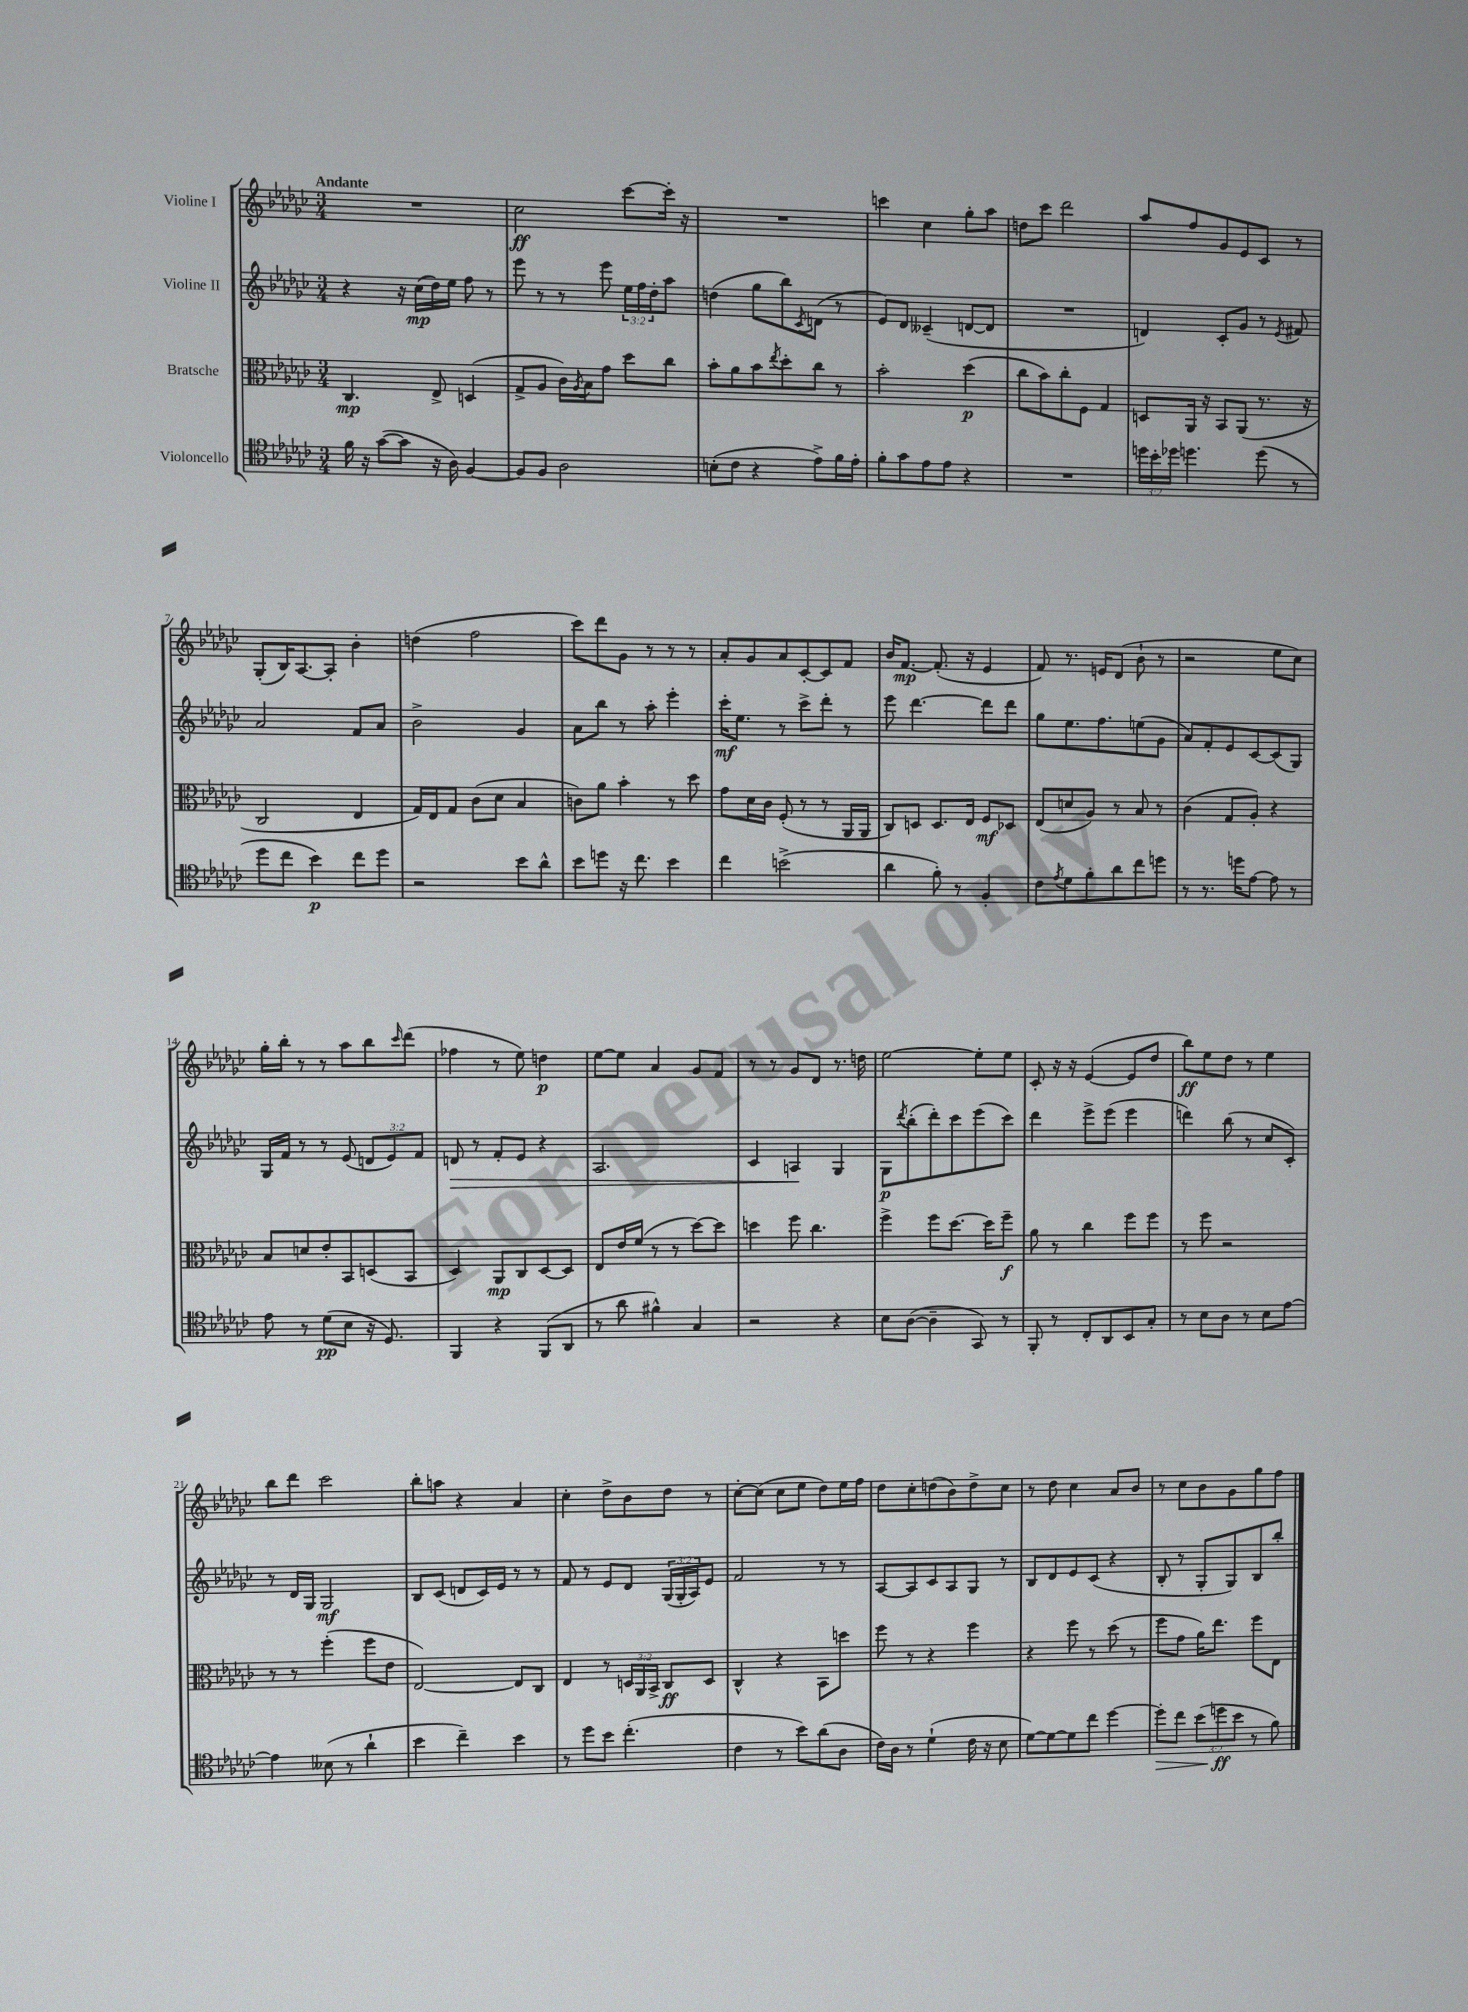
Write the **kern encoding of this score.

**kern	**kern	**kern	**kern
*staff4	*staff3	*staff2	*staff1
*clefC4	*clefC3	*clefG2	*clefG2
*k[b-e-a-d-g-c-]	*k[b-e-a-d-g-c-]	*k[b-e-a-d-g-c-]	*k[b-e-a-d-g-c-]
*M3/4	*M3/4	*M3/4	*M3/4
16f\	4.C-/	4r	2.r
16r	.	.	.
([8g-\L	.	.	.
8g-\]J	.	16r	.
.	.	(16cc-\LL	.
16r	8E-^/	16dd-\)	.
16A-\)	.	16ee-\JJ	.
[4F/	(4D/	8ff\	.
.	.	8r	.
=	=	=	=
8F/]L	8G-^/L	8eee-\	2cc-\
8F/J	8A-/J	8r	.
2A-\	16c-\LL)	8r	.
.	8qA-/	.	.
.	16B-\J	.	.
.	8g-\J	8eee-\	.
.	8dd-\L	24ee-\LL	[8ccc-\L
.	.	24ff\	.
.	.	24dd-'\J	.
.	8cc-\J	8aa-\J	16ccc-'\]Jk
.	.	.	16r
=	=	=	=
(8B'\L	8b-'\L	(4dd\	2.r
8c-\J	8a-\	.	.
4r	8b-\	8gg-\L	.
.	8qee-/	.	.
.	8dd-'\	8bb-\)	.
.	.	8qc-/	.
8e-^\L)	8cc-\J	(8d\J	.
16f\L	8r	8r	.
16e-'\JJ	.	.	.
=	=	=	=
8f'\L	2b-'\	8e-/L)	4ccc\
8g-\	.	8d-/J	.
8e-\	.	(4c--~/	4cc-\
8e-\J	.	.	.
4r	(4dd-\	[8d/L	8gg-'\L
.	.	8d/]J	8aa-\J
=	=	=	=
2.r	8cc-\L	2.r	8dd\L
.	8b-\)	.	8ccc-\J
.	8cc-'\	.	2ddd-\
.	8F\J	.	.
.	4G-/	.	.
=	=	=	=
24dd\LL	8D/L	4d/)	8aa-/L
24b-'\	.	.	.
24dd-\JJ	.	.	.
4.dd\	16AA-/Jk	.	8ff/
.	16r	.	.
.	8BB-/L	8c-'/L	8g-/
.	(8AA-/J	8g-/J	8e-/
(8dd\	8.r	8r	8c-/J
.	.	8qe-/	.
8r	.	8f#/	8r
.	16r	.	.
=	=	=	=
8dd-\L	2C-/	2a-/	(8G-'/L
8cc-\J	.	.	16B-/K)
.	.	.	[8.A-/
4b-\)	.	.	.
.	.	.	8A-'/]J
8cc-\L	4E-/	8f/L	4b-'\
8dd-\J	.	8a-/J	.
=	=	=	=
2r	16G-/LL)	2b-^\	(4dd\
.	16E-/J	.	.
.	8G-/J	.	.
.	(8c-\L	.	2ff\
.	8d-\J	.	.
8b-\L	4B-/	4g-/	.
8a-^^\J	.	.	.
=	=	=	=
8b-\L	8c\L)	8a-\L	8ccc-\L)
8dd\J	8a-\J	8bb-\J	8ddd-\
16r	4b-'\	8r	8g-\J
8.cc-\	.	.	.
.	.	8aa-'\	8r
4b-\	8r	4eee-'\	8r
.	8dd-\	.	8r
=	=	=	=
4cc-\	8g-\L	16ccc-'\LK	8a-'/L
.	.	8.ee-\J	.
.	16d-\L	.	8g-/
.	16c-\JJ	.	.
(2b^\	(8F'/	8r	8a-/
.	8r	8ccc-^\L	[8c-'/
.	8r	8ddd-'\J	8c-/]
.	16AA-/LL	8r	8f/J
.	16AA-/JJ	.	.
=	=	=	=
4a-\	8C-/L)	8eee-\	16b-/LK
.	.	.	[8.f/J
.	8D/J	[4.ddd-\	.
8f'\)	8.D/L	.	(8.f'/]
8r	.	.	.
.	16E-/Jk	.	16r
4F'/	8F/L	8ddd-\]L	4e-/
.	8D-/J	8ddd-\J	.
=	=	=	=
8c-\L	(8E-/L	8gg-\L	8f/)
8qe-/	.	.	.
8d-\	8d/	8.ee-\	8.r
8f'\	8A-/J)	.	.
.	.	8.ff\	16e/LK
8a-\	8r	.	(8d-/J
8cc-\	8B-/	(8ee\	8b-`\
8dd\J	8r	8g-\J	8r
=	=	=	=
8r	(4c-\	8a-/L)	2r
8.r	.	8f'/	.
.	8G-/L	8e-/	.
16dd\LK	.	.	.
[8e-\J	8A-'/J)	[8c-/	.
8e-\]	4r	(8c-/]	8ee-\L
8r	.	8G-/J)	8cc-\J)
=	=	=	=
8e-\	8B-/L	16G-/LL	16gg-'\LL
.	.	16f/JJ	16bb-'\JJ
8r	8d/	8r	8r
(8d-\L	8e-'/	8r	8r
8B-\J	8BB-/	(8e-/	8aa-\L
16r	(8D/	12d/L	8bb-\
8.D-/)	.	.	.
.	.	12e-/)	.
.	.	.	16qqccc-/
.	8BB-/J	.	(8ddd-\J
.	.	12f/J	.
=	=	=	=
4FF/	4D-/)	8d/	4ff-\
.	.	8r	.
4r	8AA-/L	8f'/L	8r
.	8C-/	8e-/J	8ee-\)
(8FF/L	[8D-/	4r	4dd\
8AA-/J	8D-/]J	.	.
=	=	=	=
8r	8E-/L	2.A-/	[8ee-\L
8a-\	16e-/L	.	8ee-\]J
.	(16f/JJ	.	.
4f#^^\)	8r	.	4a-/
.	8r	.	.
4G-/	[8dd-\L)	.	8g-/L
.	8dd-\]J	.	8f/J
=	=	=	=
2r	4dd\	4c-/	8r
.	.	.	8r
.	8ff\	4A/	8g-/L
.	4.cc-\	.	8d-/J
4r	.	4G-/	8.r
.	.	.	16dd\
=	=	=	=
8B-\L	4ff^\	8G-\L	[2ee-\
.	.	8qddd-/	.
([8A-\J	.	(8bb-'\	.
4A-~\]	8ff\L	8ddd-'\)	.
.	[8.dd-\J	8ccc-\	.
8GG-/)	.	(8eee-\	8ee-'\]L
.	16dd-\]LK	.	.
8r	8ff~\J	8ccc-\J)	8ee-\J
=	=	=	=
8FF'/	8a-\	4ddd-\	8c-'/
8r	8r	.	16r
.	.	.	16r
8C-'/L	4cc-\	8eee-^\L	([4e-/
8AA-/	.	(8eee-\J	.
8BB-/	8ff\L	4eee-\	8e-/]L
8G-'/J	8ff\J	.	8dd-/J
=	=	=	=
8r	8r	4ddd\)	8bb-\L)
8B-\L	8ff\	.	8ee-\
8A-\J	2r	(8bb-\	8dd-\J
8r	.	8r	8r
8B-\L	.	8cc-/L	4ee-\
[8e-\J	.	8c-'/J)	.
=	=	=	=
4e-\]	8r	8r	8bb-\L
.	8r	16d-/LL	8ddd-\J
.	.	16G-/JJ	.
(8B--\	(4ff'\	2G-/	2ccc-\
8r	.	.	.
4a-`\	8ff\L	.	.
.	8e-\J	.	.
=	=	=	=
4b-\	[2E-/)	8B-/L	8bb-'\L
.	.	(8c-/J	8aa\J
4cc-~\)	.	8d/L	4r
.	.	16c-/L)	.
.	.	16e-/JJ	.
4b-\	8E-/]L	8r	4a-/
.	8C-/J	8r	.
=	=	=	=
8r	4E-/	8f/	4cc-'\
8dd-\L	.	8r	.
8b-\J	8r	8e-/L	8dd-^\L
(4.cc-'\	24D/LL	8d-/J	8b-\
.	24AA-/	.	.
.	24BB-^/JJ	.	.
.	8C-/L	(24G-/LL	8dd-\J
.	.	24G-'/	.
.	.	24A-/J)	.
.	8D/J	8e-/J	8r
=	=	=	=
4c-\	4C-^^/	2f/	[8cc-'\L
.	.	.	(8cc-\]J
8r	4r	.	8cc-\L
8b-\L)	.	.	8ee-\J
(8a-\	8BB-\L	8r	8dd-\L)
8A-\J	8dd\J	8r	16ee-\L
.	.	.	16ff\JJ
=	=	=	=
16c-\LL)	8ff\	[8A-/L	8dd-\L
16A-\JJ	.	.	.
8r	8r	8A-/]	8cc-'\
(4d-`\	4r	8c-/	(8dd\
.	.	8A-/	8b-\)
16c-\	4ff\	8G-/J	8dd^\
16r	.	.	.
8B-\	.	8r	8cc-\J
=	=	=	=
[8d-\L)	4r	8B-/L	8r
8d-\_	.	8d-/	8dd-\
8d-\]	8ff\	8e-/	4cc-\
8cc-\J	8r	(8c-/J	.
[4dd-\	(8dd-\	4r	8a-/L
.	8r	.	8b-/J
=	=	=	=
8dd-'\]L	8ff\L	8B-'/	8r
8cc-\J	8g-\J	8r	8cc-\L
(12b-\L	16a-\LK)	8G-'/L	8b-\
.	8.ee-\J	.	.
12dd\	.	.	.
.	.	8G-/)	8g-\
12b-\J	.	.	.
8r	8ff\L	8B-/	8gg-\
8f\)	8E-\J	8bb-'/J	8ff\J
==	==	==	==
*-	*-	*-	*-
